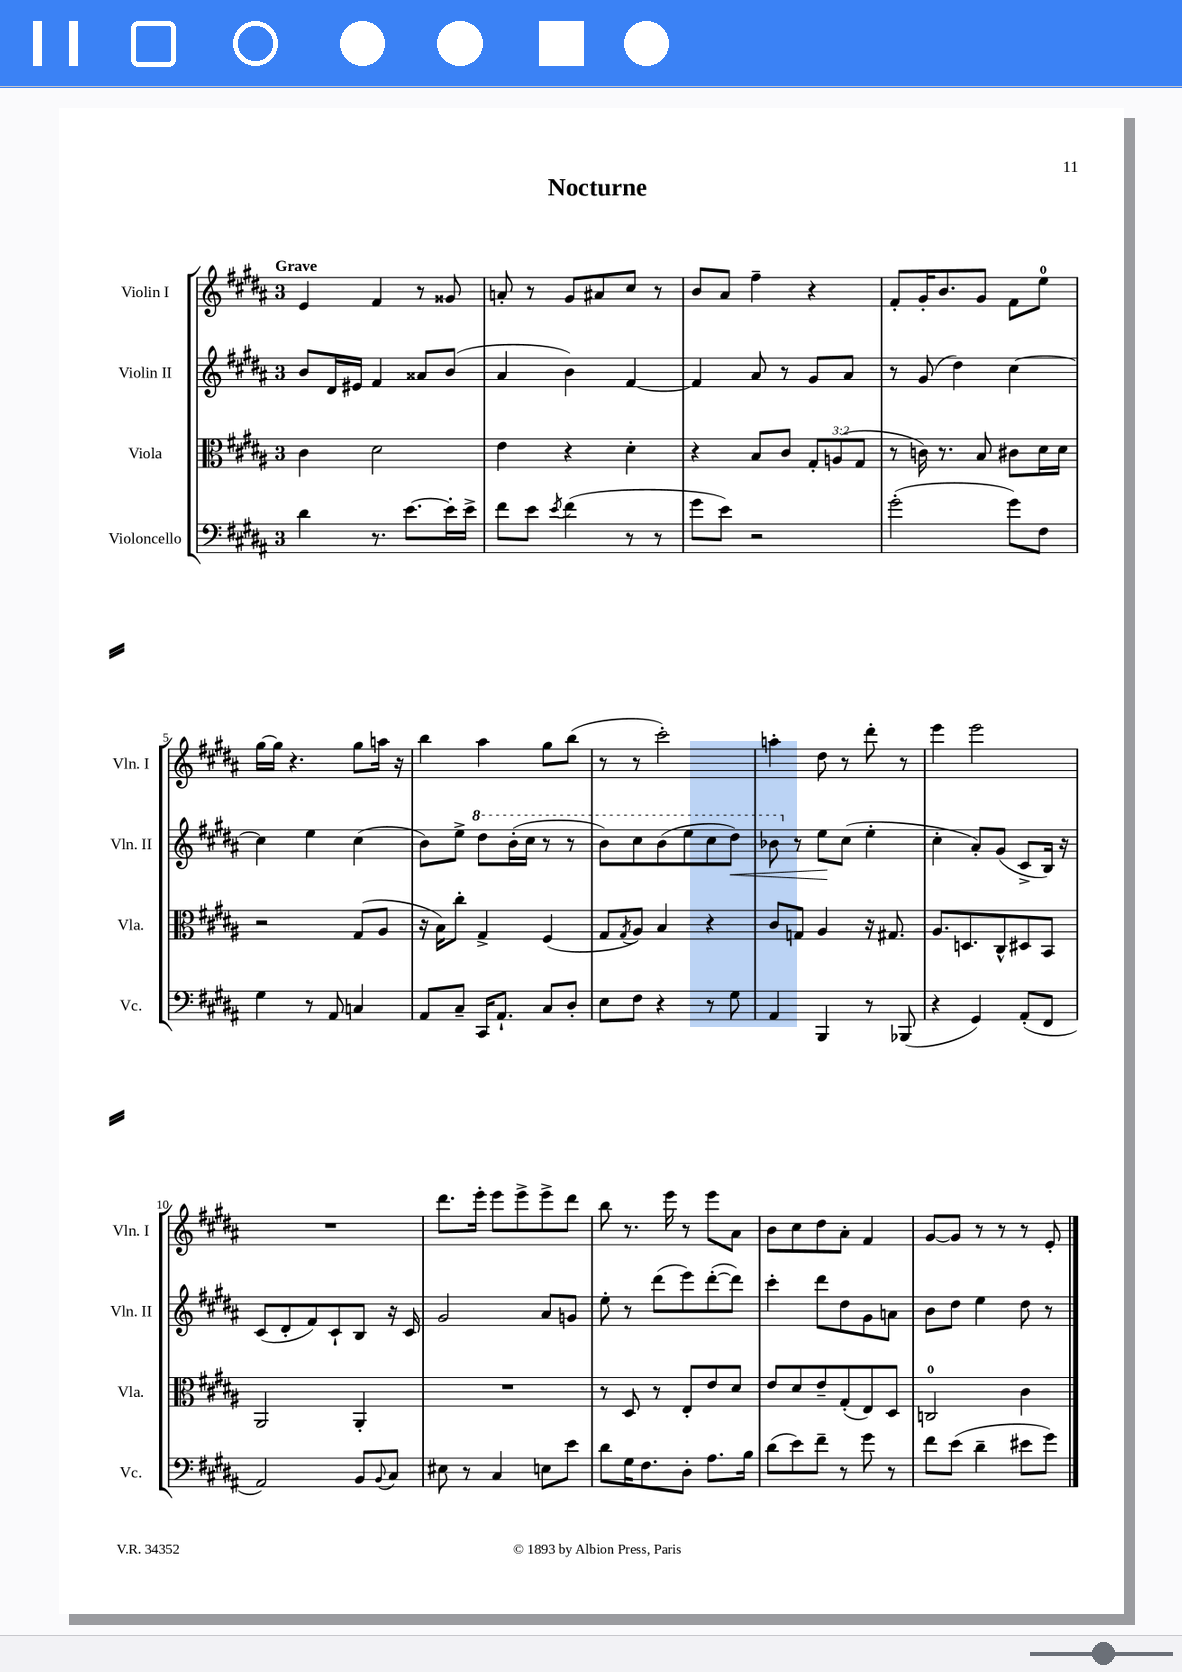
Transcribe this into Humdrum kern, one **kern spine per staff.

**kern	**kern	**kern	**kern
*staff4	*staff3	*staff2	*staff1
*clefF4	*clefC3	*clefG2	*clefG2
*k[f#c#g#d#a#]	*k[f#c#g#d#a#]	*k[f#c#g#d#a#]	*k[f#c#g#d#a#]
*M3/4	*M3/4	*M3/4	*M3/4
4d#\	4c#\	8b/L	4e/
.	.	16d#/L	.
.	.	16e#/JJ	.
8.r	2d#\	4f#/	4f#/
[8.e\L	.	.	.
.	.	8a##/L	8r
16e'\]L	.	(8b/J	8g##/
16e^\JJ	.	.	.
=	=	=	=
8f#\L	4e\	4a#/	8a'/
8e\J	.	.	8r
8qe/	.	.	.
(4f#\	4r	4b\)	8g#/L
.	.	.	8a#/
8r	4d#'\	[4f#/	8cc#/J
8r	.	.	8r
=	=	=	=
8g#\L	4r	4f#/]	8b/L
8e\J)	.	.	8a#/J
2r	8B/L	8a#/	4ff#~\
.	8c#/J	8r	.
.	12G#'/L	8g#/L	4r
.	(12A/	.	.
.	.	8a#/J	.
.	12G#/J	.	.
=	=	=	=
(2g#'\	8r	8r	8f#'/L
.	16c\)	(8g#/	16g#'/K
.	8.r	.	8.b/
.	.	4dd#\)	.
.	8B/	.	8g#/J
8g#\L)	8c#\L	[4cc#\	8f#\L
8F#\J	16d#\L	.	8ee\J
.	16d#\JJ	.	.
=	=	=	=
4G#\	2r	4cc#\]	[16gg#\LL
.	.	.	16gg#\]JJ
.	.	.	4.r
8r	.	4ee\	.
8AA#/	.	.	.
4C/	(8G#/L	(4cc#\	8gg#\L
.	8A#/J	.	16aa\Jk
.	.	.	16r
=	=	=	=
8AA#/L	16r	8b\L)	4bb\
.	16B\LK)	.	.
8C#~/J	8cc#'\J	8ee^\J	.
16CC#/LK	4G#^/	8ddd#\L	4aa#\
8.AA#`/J	.	.	.
.	.	(16bb'\L	.
.	.	16ccc#\JJ	.
8C#/L	(4F#/	8r	8gg#\L
8D#'/J	.	8r	(8bb\J
=	=	=	=
8E\L	8G#/L	8bb\L)	8r
.	8qG#/	.	.
8F#\J	8A#/J)	8ccc#\	8r
4r	4B/	(8bb\	2ccc#'\)
.	.	8eee\	.
8r	4r	8ccc#\	.
8G#\	.	8ddd#\J)	.
=	=	=	=
4AA#/	8c#/L	8bb-\	4aa'\
.	8G/J	8r	.
4BBB/	4A#/	8ee\L	8dd#\
.	.	(8cc#\J	8r
8r	16r	4ee'\	8ddd#'\
.	8.G#/	.	.
(8BBB-/	.	.	8r
=	=	=	=
4r	8.A#/L	4cc#'\	4eee\
.	8.D/	.	.
4GG#/)	.	8a#'/L)	2eee\
.	8C#^^/	(8g#/J	.
(8AA#'/L	8D#/	8c#^/L	.
8FF#/J	8BB/J	16B/Jk)	.
.	.	16r	.
=	=	=	=
2AA#/)	2AA#/	(8c#/L	2.r
.	.	8d#'/	.
.	.	8f#/)	.
.	.	8c#`/	.
8BB/L	4AA#'/	8B/J	.
8qqBB/	.	.	.
8C#/J	.	16r	.
.	.	16c#/	.
=	=	=	=
8E#\	2.r	2g#/	8.ddd#\L
8r	.	.	.
.	.	.	16eee'\Jk
4C#/	.	.	8eee\L
.	.	.	8eee^\
8E\L	.	8a#/L	8eee^\
8e\J	.	8g/J	8ddd#\J
=	=	=	=
8d#\L	8r	8ee'\	8bb\
16G#\K	8D#/	8r	8.r
8.F#\	.	.	.
.	8r	(8ddd#\L	.
.	.	.	16eee\
8D#'\J	8E'/L	8eee\)	8r
8.A#\L	8e/	([8ddd#'\	8eee\L
.	8d#/J	8ddd#\]J)	8a#\J
16B\Jk	.	.	.
=	=	=	=
(8d#\L	8e/L	4ccc#'\	8b\L
8e\)	8d#/	.	8cc#\
8f#~\J	8e~/	8ddd#\L	8dd#\
8r	(8G#'/	8dd#\	8a#'\J
8g#\	8E/)	8g#\	4f#/
8r	8D#/J	8a\J	.
=	=	=	=
8f#\L	2C/	8b\L	[8g#/L
(8e\J	.	8dd#\J	8g#/]J
4d#~\	.	4ee\	8r
.	.	.	8r
8e#\L	4c#\	8dd#\	8r
8g#\J)	.	8r	8e'/
==	==	==	==
*-	*-	*-	*-
